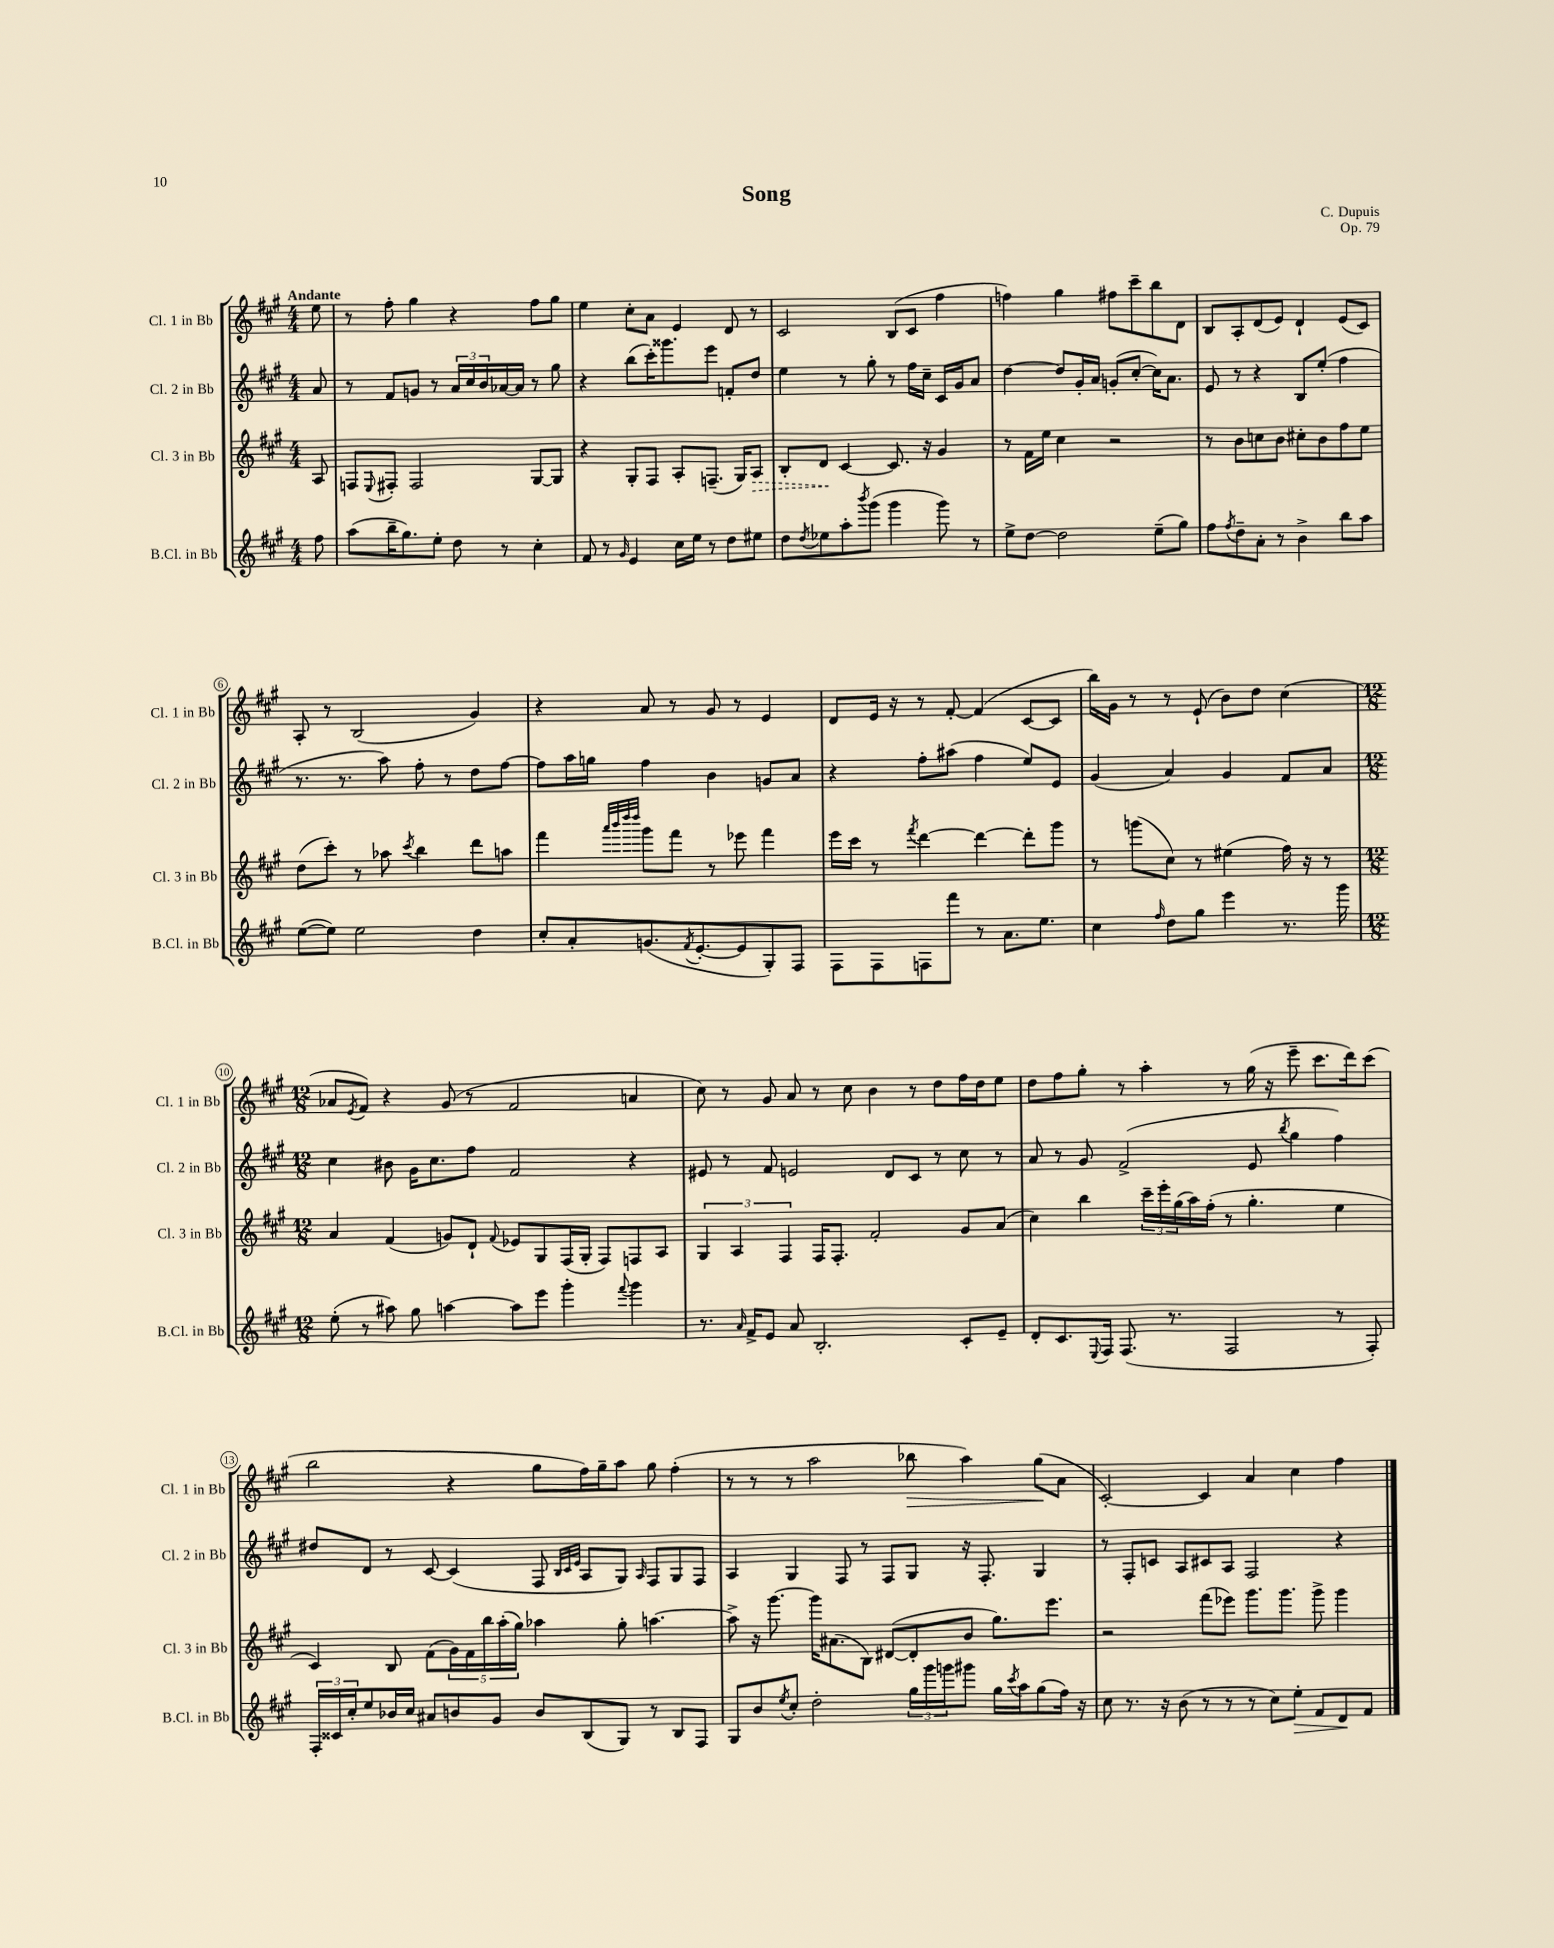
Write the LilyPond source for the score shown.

\header { title = "Song" composer = "C. Dupuis" opus = "Op. 79" }
<<
\new StaffGroup <<
\new Staff = "s0" \with { instrumentName = "Cl. 1 in Bb" shortInstrumentName = "Cl. 1 in Bb" } {
    \clef treble \key a \major \numericTimeSignature \time 4/4 \partial 8 \tempo "Andante"
    e''8 |
    r8 fis''8-. gis''4 r4 fis''8 gis''8 |
    e''4 cis''8-. a'8 e'4 d'8 r8 |
    cis'2 b8( cis'8 fis''4 |
    f''4) gis''4 fis''8 cis'''8-- b''8 d'8 |
    b8 a8-. d'8( e'8) d'4-! e'8( cis'8) |
    a8-. r8 b2( gis'4) |
    r4 a'8 r8 gis'8 r8 e'4 |
    d'8 e'16 r16 r8 fis'8~-. fis'4( cis'8~ cis'8 |
    b''16) gis'16 r8 r8 e'8-!( b'8) d''8 cis''4( |
    \numericTimeSignature \time 12/8 aes'8 \acciaccatura { e'8 } fis'8) r4 gis'8( r8 fis'2 a'4 |
    cis''8) r8 gis'8 a'8 r8 cis''8 b'4 r8 d''8 fis''16 d''16 e''8 |
    d''8 fis''8 gis''8-. r8 a''4-. r8 gis''16( r16 e'''8-- cis'''8. d'''16) cis'''8( |
    b''2 r4 gis''8 fis''16) gis''16-- a''8 gis''8 fis''4-.( |
    r8 r8 r8 a''2 bes''8\> a''4) gis''8\!( a'8 |
    cis'2~-.) cis'4 a'4 cis''4 fis''4 \bar "|." |
}
\new Staff = "s1" \with { instrumentName = "Cl. 2 in Bb" shortInstrumentName = "Cl. 2 in Bb" } {
    \clef treble \key a \major \numericTimeSignature \time 4/4 \partial 8
    a'8 |
    r8 fis'8 g'8 r8 \tuplet 3/2 { a'16 cis''16 b'16 } aes'16~ aes'16 r8 gis''8 |
    r4 b''8( cis'''16-.) gisis'''8. e'''8 f'8-. d''8 |
    e''4 r8 gis''8-. r8 fis''16 cis''16-- cis'16 gis'16 a'8 |
    d''4~ d''8 gis'16-. a'16 g'8-.( cis''8~-. cis''16) a'8. |
    e'8 r8 r4 b8 e''8-.( fis''4 |
    r8. r8. a''8) fis''8-. r8 d''8 fis''8~ |
    fis''8 a''16 g''16 fis''4 b'4 g'8 a'8 |
    r4 fis''8-. ais''8( fis''4 e''8) e'8 |
    gis'4( a'4) gis'4 fis'8 a'8 |
    \numericTimeSignature \time 12/8 cis''4 bis'8 gis'16 cis''8. fis''8 fis'2 r4 |
    eis'8 r8 fis'8 e'2 d'8 cis'8 r8 cis''8 r8 |
    a'8 r8 gis'8 fis'2->( e'8 \acciaccatura { b''8 } gis''4 fis''4) |
    dis''8 d'8 r8 cis'8~ cis'4( fis8 \grace { b32 cis'32 e'32 } a8 gis8) \grace { a16 } fis8 gis8 fis8 |
    a4 gis4 fis8 r8 fis8 gis8 r16 fis8.-. gis4 |
    r8 fis8-. c'8 a8 cis'8 a8 fis2 r4 \bar "|." |
}
\new Staff = "s2" \with { instrumentName = "Cl. 3 in Bb" shortInstrumentName = "Cl. 3 in Bb" } {
    \clef treble \key a \major \numericTimeSignature \time 4/4 \partial 8
    a8 |
    f8 \appoggiatura { e8 } fis8-. fis2 gis8~ gis8 |
    r4 gis8-. fis8 a8-. f8.--( gis16) \once \override Hairpin.style = #'dashed-line a8\> |
    b8-. d'8\! cis'4~ cis'8. r16 gis'4 |
    r8 fis'16 e''16 cis''4 r2 |
    r8 b'8 c''8 b'8 cis''8-. b'8 fis''8 e''8 |
    d''8( cis'''8-.) r8 aes''8 \acciaccatura { cis'''8 } b''4 d'''8 a''8 |
    fis'''4 \grace { a'''32 b'''32 d''''32 d''''32 } gis'''8 fis'''8 r8 ees'''8 fis'''4 |
    e'''16 cis'''16 r8 \acciaccatura { fis'''8 } d'''4~ d'''4~ d'''8-. gis'''8 |
    r8 g'''8( cis''8) r8 eis''4( fis''16) r16 r8 |
    \numericTimeSignature \time 12/8 a'4 fis'4( g'8) d'8-! \appoggiatura { fis'8 } ees'8 gis8 fis16( gis16-. fis8) f8 a8 |
    \tuplet 3/2 { gis4 a4 fis4 } fis16 fis8.-. fis'2-. gis'8 a'8( |
    cis''4) b''4 \tuplet 3/2 { cis'''16-- e'''16-. gis''16( } a''16) fis''16-.( r8 gis''4.-. e''4 |
    cis'4) b8 fis'8( \tuplet 5/4 { gis'16) fis'16 b''16 a''16-.( gis''16) } aes''4 gis''8-. a''4.~ |
    a''8-> r16 gis'''8.~ gis'''16 ais'8.( b8) dis'8~( dis'8-. b'8 gis''8.) e'''8. |
    r2 fis'''8( ees'''8) gis'''8. gis'''8. gis'''8-> gis'''4 \bar "|." |
}
\new Staff = "s3" \with { instrumentName = "B.Cl. in Bb" shortInstrumentName = "B.Cl. in Bb" } {
    \clef treble \key a \major \numericTimeSignature \time 4/4 \partial 8
    fis''8 |
    a''8( b''16-- gis''8.) e''8-. d''8 r8 cis''4-. |
    fis'8 r8 \grace { gis'16 } e'4 cis''16 e''16 r8 d''8 eis''8 |
    d''8 \acciaccatura { d''8 } ees''8 a''8-. \acciaccatura { b'''8 } gis'''8( gis'''4 gis'''8) r8 |
    e''8-> d''8~ d''2 e''8--( gis''8) |
    fis''8 \acciaccatura { fis''8 } d''8-- a'8-. r8 b'4-> b''8 a''8 |
    e''8~( e''8) e''2 d''4 |
    cis''8-. a'8-. g'8.( \acciaccatura { fis'8 } e'8.~-. e'8 gis8-.) fis8 |
    fis8 fis8 f8 fis'''8 r8 a'8. e''8. |
    cis''4 \grace { fis''16 } d''8 gis''8 e'''4 r8. gis'''16 |
    \numericTimeSignature \time 12/8 e''8-.( r8 ais''8) gis''8 a''4~ a''8 e'''8 gis'''4-. \appoggiatura { fis'''8 } gis'''4 |
    r8. \grace { a'16 } fis'16-> e'8 a'8 b2.-. cis'8-. e'8-- |
    d'8-. cis'8. \appoggiatura { e8 } fis16 fis8.( r8. fis2 r8 fis8-.) |
    \tuplet 3/2 { fis16-. cisis'16 cis''16-. } e''8 bes'16 cis''16 ais'8 b'8 gis'8 b'8 b8( gis8) r8 b8 fis8 |
    gis8 b'8 \acciaccatura { e''8 } cis''8-. d''2-. \tuplet 3/2 { gis''16 gis'''16 g'''16 } gis'''8 gis''16 \acciaccatura { cis'''8 } a''16 gis''8( fis''16) r16 |
    cis''8 r8. r16 b'8( r8 r8 r8 cis''8) e''8-.\> fis'8 d'8\! fis'8 \bar "|." |
}
>>
>>
\layout { \context { \Score \override BarNumber.stencil = #(make-stencil-circler 0.1 0.3 ly:text-interface::print) } }
